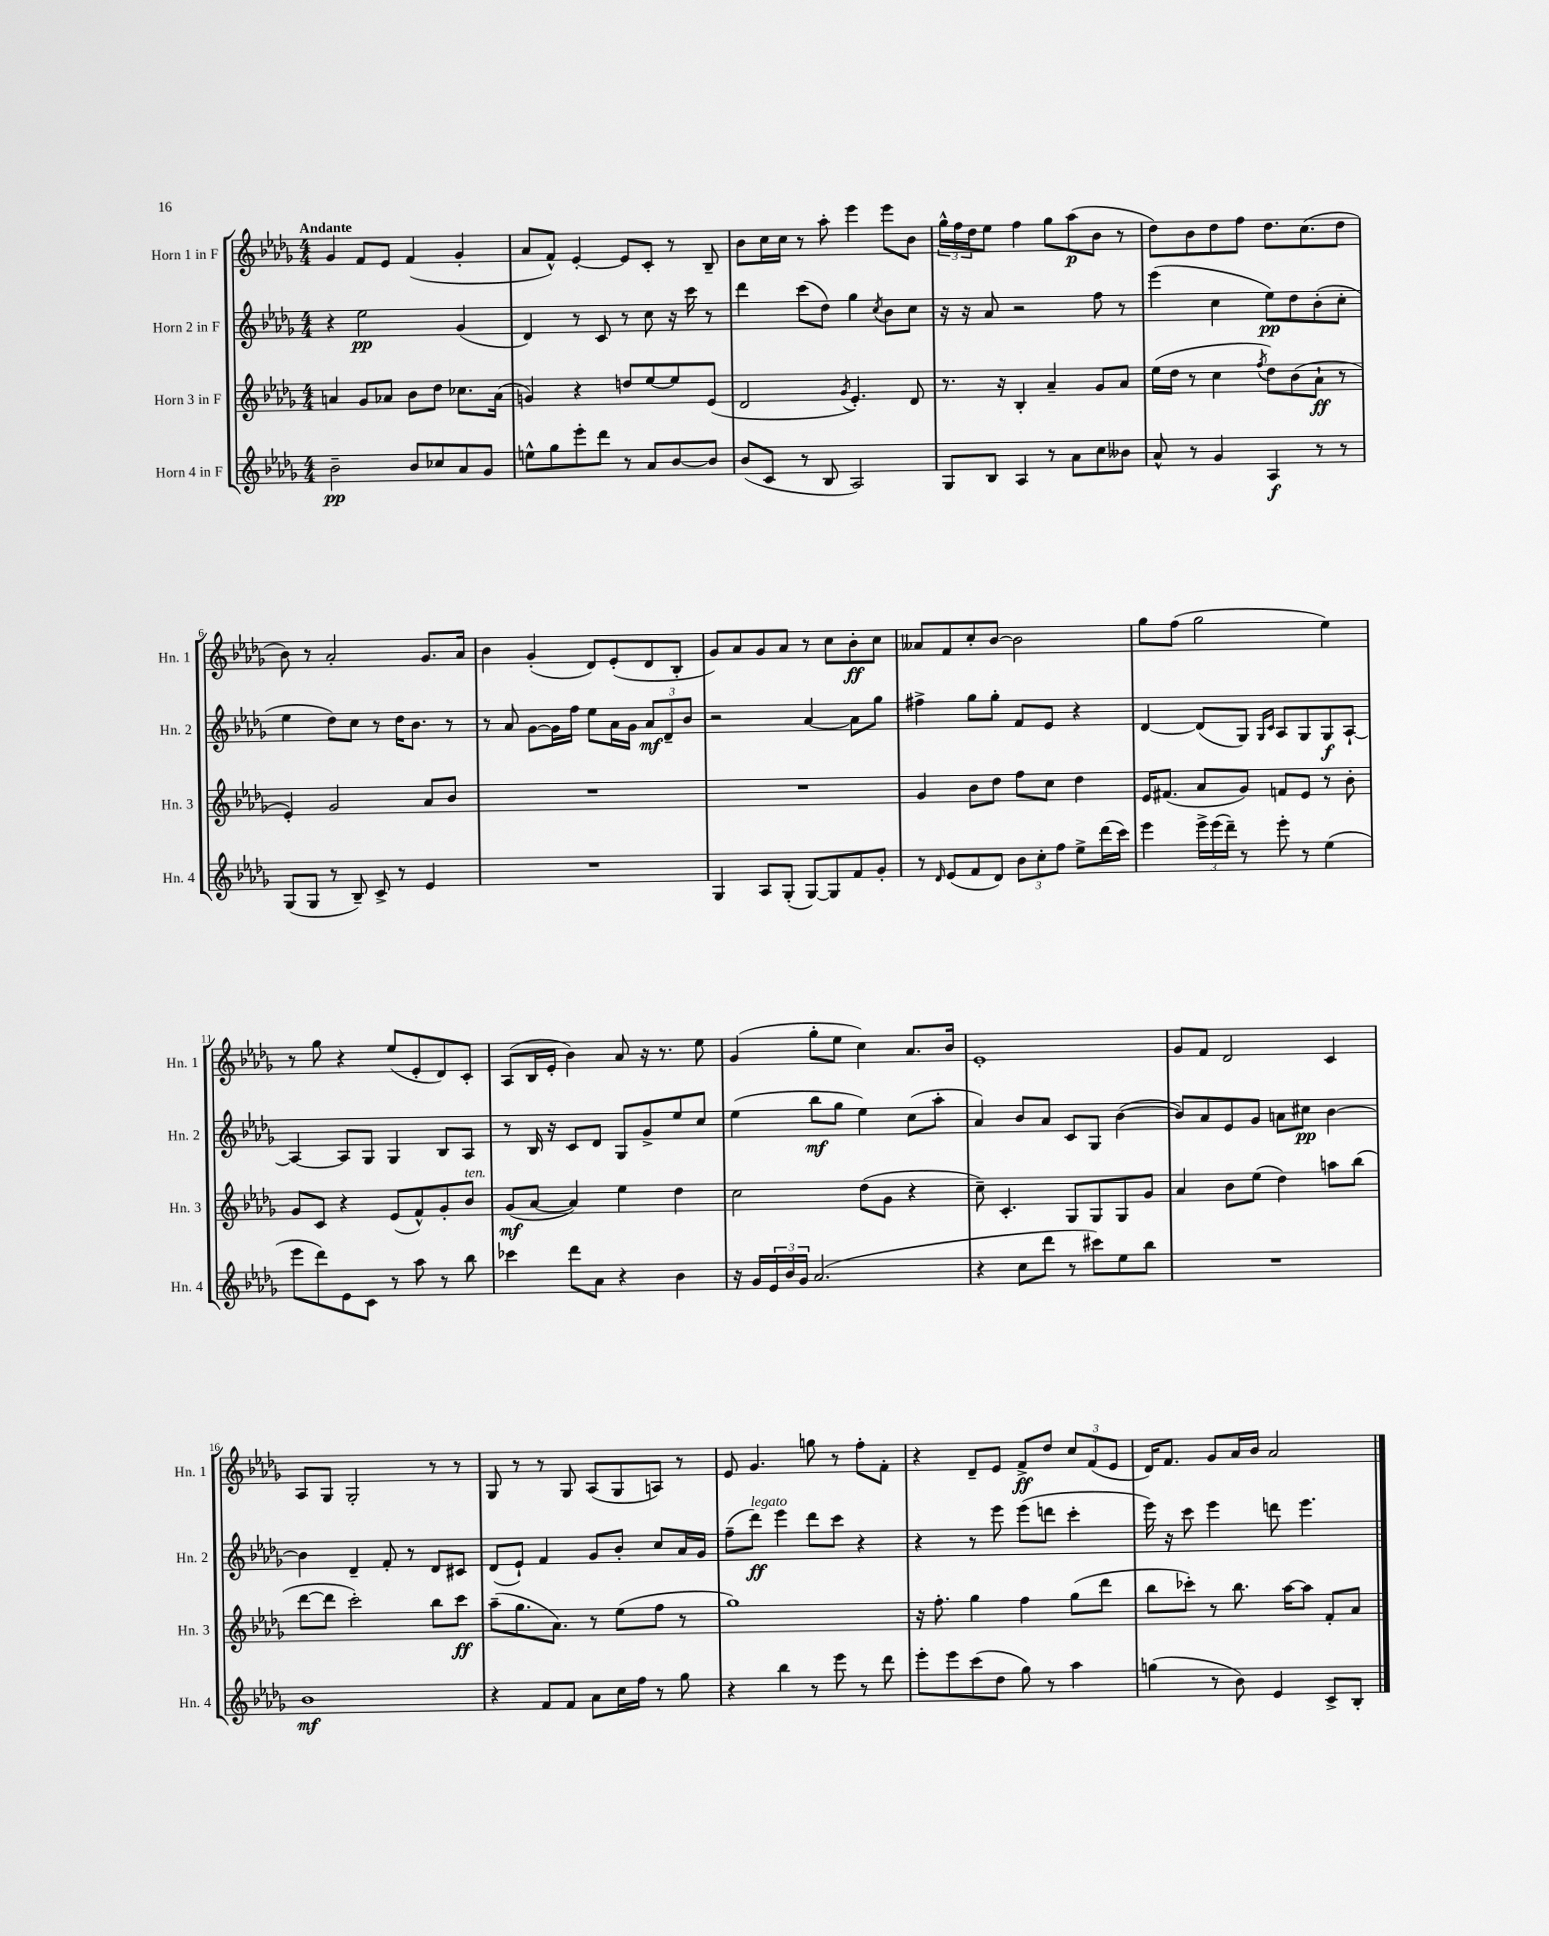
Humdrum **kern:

**kern	**kern	**kern	**kern
*staff4	*staff3	*staff2	*staff1
*clefG2	*clefG2	*clefG2	*clefG2
*k[b-e-a-d-g-]	*k[b-e-a-d-g-]	*k[b-e-a-d-g-]	*k[b-e-a-d-g-]
*M4/4	*M4/4	*M4/4	*M4/4
2b-~	4a	4r	4g-
.	8g-	2ee-	8f
.	8a-	.	8e-
8b-	8b-	.	(4f
8cc-	8dd-	.	.
8a-	8.cc-	(4g-	4g-'
8g-	.	.	.
.	(16a-	.	.
=	=	=	=
8ee^^	4g)	4d-)	8a-
8gg-	.	.	8f^^)
8eee-'	4r	8r	[4e-'
8ddd-	.	8c	.
8r	8dd	8r	8e-]
8a-	[8ee-	8cc	8c'
[8b-	8ee-]	16r	8r
.	.	16ccc	.
8b-]	(8e-	8r	8B-~
=	=	=	=
(8b-	2d-	4ddd-	8b-
8c	.	.	16cc
.	.	.	16cc
8r	.	(8ccc	8r
8B-	.	8dd-)	8aa-'
.	8qg-	.	.
2A-)	4.e-')	4gg-	4eee-
.	.	8qcc	.
.	.	8b-	8eee-
.	8d-	8cc	8b-
=	=	=	=
8G-	8.r	16r	24gg-^^
.	.	.	24ff
.	.	16r	.
.	.	.	24dd-
8B-	.	8a-	8ee-
.	16r	.	.
4A-	4B-'	2r	4ff
8r	4a-~	.	8gg-
8a-	.	.	(8aa-
8cc	8g-	8ff	8b-
8b--	8a-	8r	8r
=	=	=	=
8a-^^	(16ee-	(4eee-	8dd-)
.	16dd-	.	.
8r	8r	.	8b-
4g-	4cc	4cc	8dd-
.	.	.	8ff
.	8qff	.	.
4A-	8dd-)	8ee-)	8.dd-
.	(8b-	8dd-	.
.	.	.	(8.cc
8r	8a-`	(8b-'	.
8r	8r	8cc'	8dd-
=	=	=	=
(8G-	4e-')	4ee-	8b-)
8G-	.	.	8r
8r	2g-	8dd-)	2a-'
8B-~)	.	8cc	.
8c^	.	8r	.
8r	.	16dd-	.
.	.	8.b-	.
4e-	8a-	.	8.g-
.	8b-	8r	.
.	.	.	16a-
=	=	=	=
1r	1r	8r	4b-
.	.	8a-	.
.	.	[8g-	(4g-'
.	.	16g-]	.
.	.	16ff	.
.	.	8ee-	8d-)
.	.	16a-	(8e-'
.	.	16g-	.
.	.	12a-	8d-
.	.	12d-~	.
.	.	.	8B-'
.	.	12b-	.
=	=	=	=
4G-	1r	2r	8g-)
.	.	.	8a-
8A-	.	.	8g-
(8G-'	.	.	8a-
[8G-)	.	[4a-	8r
8G-]	.	.	8cc
8f	.	8a-]	8b-'
8g-'	.	8gg-	8cc
=	=	=	=
8r	4g-	4ff#^	8a--
16qqd-	.	.	.
(8e-	.	.	8f
8f	8b-	8gg-	8cc'
8d-)	8dd-	8gg-'	[8b-
12b-	8ff	8f	2b-]
12cc'	.	.	.
.	8cc	8e-	.
12ff	.	.	.
8ee-^	4dd-	4r	.
(16ddd-	.	.	.
16ccc)	.	.	.
=	=	=	=
4eee-	16e-	[4d-	8gg-
.	(8.f#	.	.
.	.	.	(8ff
24eee-^	8a-	(8d-]	2gg-
(24eee-	.	.	.
24ddd-~)	.	.	.
8r	8g-)	8G-)	.
.	.	16qqG-	.
.	.	16qqc	.
8eee-'	8f	8A-	.
8r	8e-	8G-	.
(4ee-	8r	8G-	4ee-)
.	8b-'	[8A-`	.
=	=	=	=
8eee-	8g-	4A-_	8r
8ddd-)	8c	.	8gg-
8e-	4r	8A-]	4r
8c	.	8G-	.
8r	(8e-	4G-	(8ee-
8aa-	8f^^)	.	8e-'
8r	8g-'	8B-	8d-)
8bb-	8b-	8A-	8c'
=	=	=	=
4ccc-	(8g-	8r	(8A-
.	[8a-	16B-	16B-
.	.	16r	16e-'
8ddd-	4a-])	8c	4b-)
8a-	.	8d-	.
4r	4ee-	8G-	8a-
.	.	8g-^	16r
.	.	.	8.r
4b-	4dd-	8ee-	.
.	.	8cc	8ee-
=	=	=	=
16r	2cc	(4ee-	(4g-
16g-	.	.	.
24e-	.	.	.
24b-	.	.	.
24g-	.	.	.
(2.a-	.	8bb-	8gg-'
.	.	8gg-	8ee-
.	(8dd-	4ee-)	4cc)
.	8g-	.	.
.	4r	(8cc	8.a-
.	.	8aa-'	.
.	.	.	16b-
=	=	=	=
4r	8cc~)	4a-)	1e-'
.	4.c'	.	.
8cc	.	8b-	.
8ddd-	.	8a-	.
8r	8G-	8c	.
8ccc#)	8G-	8G-	.
8ee-	8G-	([4b-	.
8bb-	8g-	.	.
=	=	=	=
1r	4a-	8b-])	8g-
.	.	8a-	8f
.	8b-	8e-	2d-
.	(8ee-	8g-	.
.	4dd-)	8a	.
.	.	8cc#	.
.	8aa	[4b-	4c
.	(8bb-	.	.
=	=	=	=
1b-	[8ddd-	4b-]	8A-
.	8ddd-]	.	8G-
.	2ccc')	4d-~	2G-'
.	.	8f'	.
.	.	8r	.
.	8bb-	8d-	8r
.	8ccc	8c#	8r
=	=	=	=
4r	(8aa-~	(8d-	8G-
.	8.gg-	8e-`)	8r
8f	.	4f	8r
.	8.a-)	.	.
8f	.	.	8G-
8a-	8r	8g-	(8A-
16cc	(8ee-	8b-'	8G-
16ff	.	.	.
8r	8ff	8cc	8A)
8gg-	8r	16a-	8r
.	.	16g-	.
=	=	=	=
4r	1gg-)	(8ff~	8e-
.	.	8ddd-)	4.g-
4bb-	.	4eee-	.
8r	.	8ddd-	8gg
8eee-	.	8ccc	8r
8r	.	4r	8ff'
8ddd-	.	.	8f'
=	=	=	=
8eee-'	16r	4r	4r
.	8.ff'	.	.
8eee-	.	.	.
(8ccc	4gg-	8r	8d-~
8dd-	.	8eee-	8e-
8gg-)	4ff	(8eee-	8f^
8r	.	8ddd	8dd-
4aa-	(8gg-	4ccc'	12cc
.	.	.	(12f
.	8ddd-	.	.
.	.	.	12e-
=	=	=	=
(4gg	8bb-	16eee-)	16d-)
.	.	16r	8.f
.	8ccc-')	8ccc	.
8r	8r	4eee-	8g-
8b-)	8.bb-	.	16a-
.	.	.	16b-
4e-	.	8ddd	2a-
.	[16aa-	.	.
.	8aa-]	4.eee-	.
8c^	8f'	.	.
8B-'	8a-	.	.
==	==	==	==
*-	*-	*-	*-
